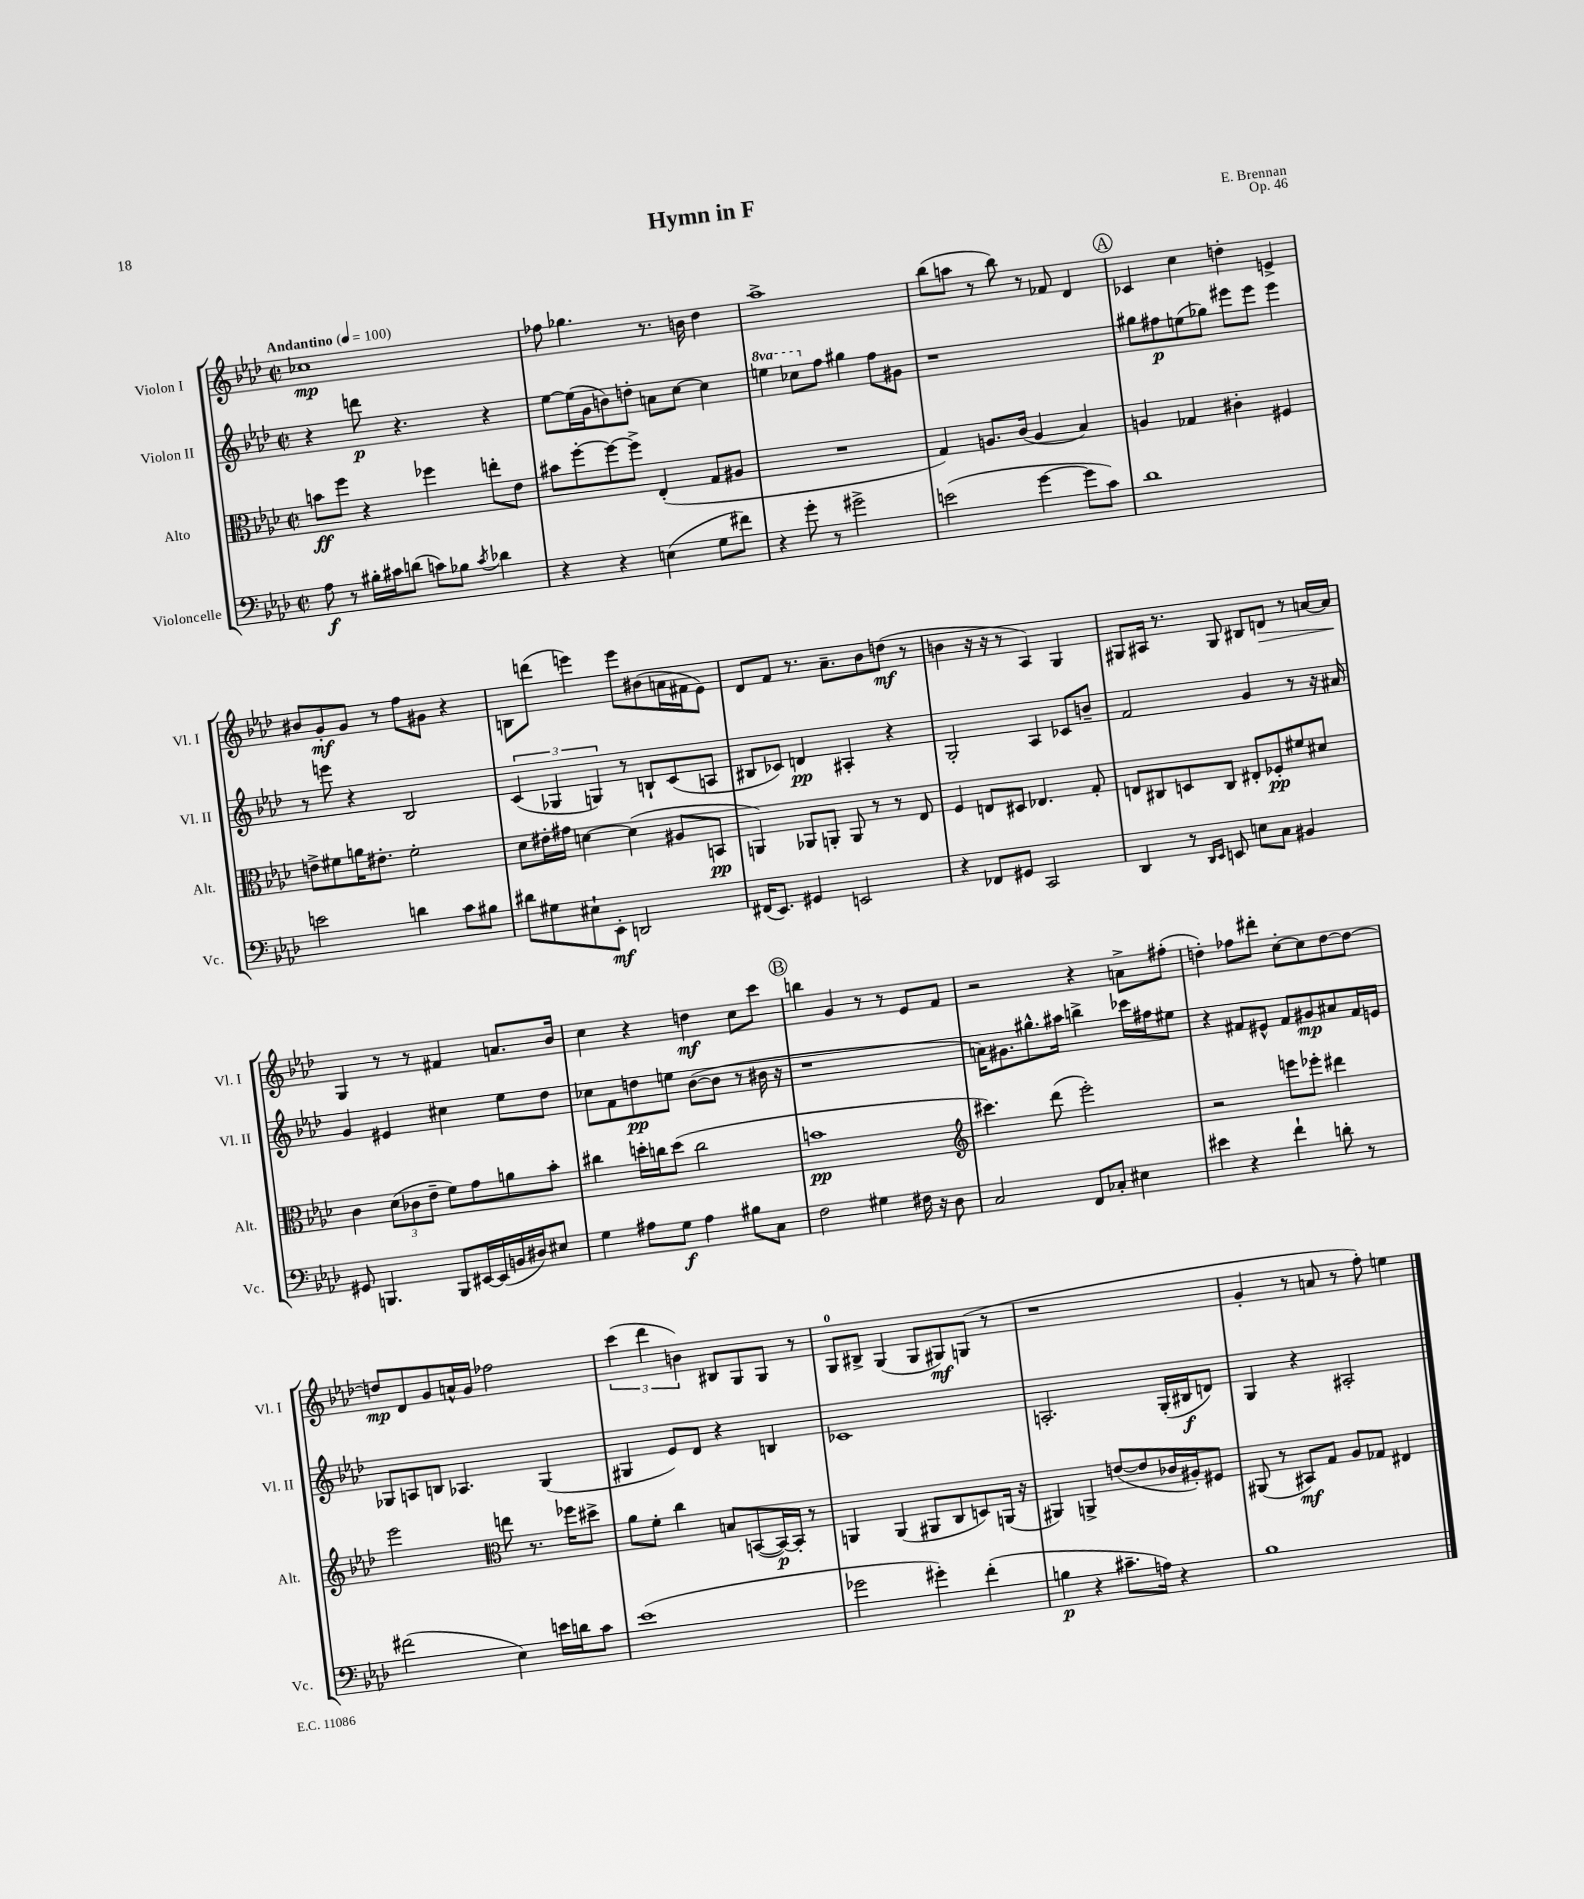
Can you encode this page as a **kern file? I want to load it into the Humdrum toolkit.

**kern	**kern	**kern	**kern
*staff4	*staff3	*staff2	*staff1
*clefF4	*clefC3	*clefG2	*clefG2
*k[b-e-a-d-]	*k[b-e-a-d-]	*k[b-e-a-d-]	*k[b-e-a-d-]
*M2/2	*M2/2	*M2/2	*M2/2
*met(c|)	*met(c|)	*met(c|)	*met(c|)
*MM100	*MM100	*MM100	*MM100
8A-	8b	4r	1cc-
8r	8ff	.	.
16B#'	4r	8ddd	.
16c#	.	.	.
(8d	.	4.r	.
8c)	4ff-	.	.
8B-	.	.	.
8qc	.	.	.
4d-	8ee'	4r	.
.	8e-	.	.
=	=	=	=
4r	8b#	[8ee-	8ff-
.	[8ff'	(16ee-]	4.gg-
.	.	16g	.
4r	8ff_	8b)	.
.	8ff^]	8dd'	.
(4E	(4E-'	8a	8.r
.	.	[8cc	.
.	.	.	16b
8G	8G	4cc]	4dd-
8f#)	8A#	.	.
=	=	=	=
4r	1r	4eee	1aa-^
8g'	.	8ccc-	.
8r	.	8ff	.
2g#^	.	4gg#	.
.	.	8ff	.
.	.	8g#	.
=	=	=	=
(2e	4G)	1r	(8bb-
.	.	.	8aa
.	8.A	.	8r
.	.	.	8bb-)
.	(16c	.	.
[4g	4A	.	8r
.	.	.	8f-
8g]	4B-)	.	4d-
8c)	.	.	.
=	=	=	=
1d-	4A	8gg#	4c-
.	.	8ff#	.
.	4G-	(8ee	4cc
.	.	8gg-)	.
.	4c#'	8eee#	4dd'
.	.	8eee#	.
.	4F#	4eee#	4e^
=	=	=	=
2e	8e^	8r	8b#
.	8f#	8eee	8g'
.	16a	4r	8g
.	8.e#'	.	.
.	.	.	8r
4d	2f#'	2B-	8ff
.	.	.	8g#
8c	.	.	4r
8B#	.	.	.
=	=	=	=
8d#	8d-	(6c	8B
8G#	16e#'	.	(8ddd
.	.	6G-	.
.	16g#	.	.
8E#`	[4d	.	4eee)
.	.	6G)	.
8EE-'	.	.	.
2DD	(4d]	8r	8eee
.	.	8B`	(8b#
.	8A#	(8c	16a
.	.	.	16f#
.	8BB	8A	8e-)
=	=	=	=
(16FF#	4AA)	8B#	8d-
8.EE-)	.	.	.
.	.	8c-)	8f
4GG#	8AA-	4d	8.r
.	8AA'	.	.
.	.	.	8.a-~
2EE	8AA	4A#'	.
.	8r	.	8b-
.	8r	4r	(8dd
.	8E-	.	8r
=	=	=	=
4r	4F	2G'	4b
8FF-	8E	.	16r
.	.	.	16r
8GG#	8D#	.	8r
2CC	4.E-	4A-	4A-)
.	.	8c-	4G
.	8G'	8b~	.
=	=	=	=
4DD-	8E	2f	8G#
.	8C#	.	16A#
.	.	.	8.r
8r	8D	.	.
16qqDD-	.	.	.
16qqEE-	.	.	.
8EE	8C#	.	8G#
8E	8E#'	4g	8B#
8C	8F-'	.	8d
4BB#	8f#	8r	8r
.	8d#	16r	[16a
.	.	16a#	16a]
=	=	=	=
8GG#	4c	4g	4G
4.BBB	.	.	.
.	(12d-	4e#	8r
.	12c-	.	.
.	.	.	8r
.	12e-~	.	.
8BBB	8f)	4cc#	4f#
[16EE#	8g	.	.
(16EE#]	.	.	.
16BB	8a	8ee-	8.a
16D#)	.	.	.
8E#	8b-'	8dd-	.
.	.	.	16b-
=	=	=	=
4G	4cc#	8cc-	4cc
.	.	8f	.
8A#	16dd'	8dd	4r
.	16cc	.	.
8G	(8dd	8ee	.
4A#	2cc	([8b-	4dd
.	.	8b-]	.
8B#	.	8r	8cc
8C	.	16b#	8ccc
.	.	16r	.
=	=	=	=
2F	1b	1r	4bb
.	.	.	4g
4G#	.	.	8r
.	.	.	8r
16F#	.	.	8e-
16r	.	.	.
8D-	.	.	8f
=	=	=	=
*	*clefG2	*	*
2C	4.ccc#)	16a)	2r
.	.	8.g#	.
.	.	8.gg#^^	.
.	(8ddd-	.	.
.	.	16aa#	.
8FF	2eee-')	4bb^	4r
8C-'	.	.	.
4E#	.	16ccc-	8a^
.	.	16ff#	.
.	.	8ee#	(8ff#'
=	=	=	=
4e#	2r	4r	4dd')
4r	.	8f#	8ff-
.	.	8e#^^	8ddd#'
4f`	8eee	8f#	[8cc'
.	8eee-'	8g#	8cc]
8d'	4ddd#	8a#	[8dd
8r	.	16f#	8dd_
.	.	16e	.
=	=	=	=
(2f#	2eee-	8G-	8dd]
.	.	8A	8d-
.	.	8B	8g
.	.	4.A-	16a^^
.	.	.	16g
*	*clefC3	*	*
4E-)	8ee	.	2ff-
.	8.r	.	.
16e	.	(4G-	.
16d	16ff-	.	.
8c	8dd#^	.	.
=	=	=	=
(1e-	8a-	4G#	(6ccc
.	8f'	.	.
.	.	.	6ddd-
.	4cc	8e-)	.
.	.	.	6b)
.	.	8d-	.
.	8B	4r	8B#
.	([8BB	.	8G
.	16BB_)	4B	8G
.	16BB']	.	.
.	8r	.	8r
=	=	=	=
2g-	4AA	1c-	8G
.	.	.	8B#^
.	(4AA	.	(4G
4g#')	8AA#	.	8G
.	8C	.	8G#)
(4f'	8D)	.	(8G
.	(16AA	.	8r
.	16r	.	.
=	=	=	=
4B	4AA#)	2.A'	1r
4r	4AA^	.	.
8.c#~	([8e	.	.
.	8e]	.	.
16A)	.	.	.
4r	16c-	(16G'	.
.	16A#')	16B#	.
.	8F#	8d)	.
=	=	=	=
1B-	(8AA#	4G	4g'
.	8r	.	.
.	8BB#)	4r	8r
.	8G	.	8a
.	8A-	2A#'	8r
.	8G-	.	8ff')
.	4E#	.	4ee
==	==	==	==
*-	*-	*-	*-
